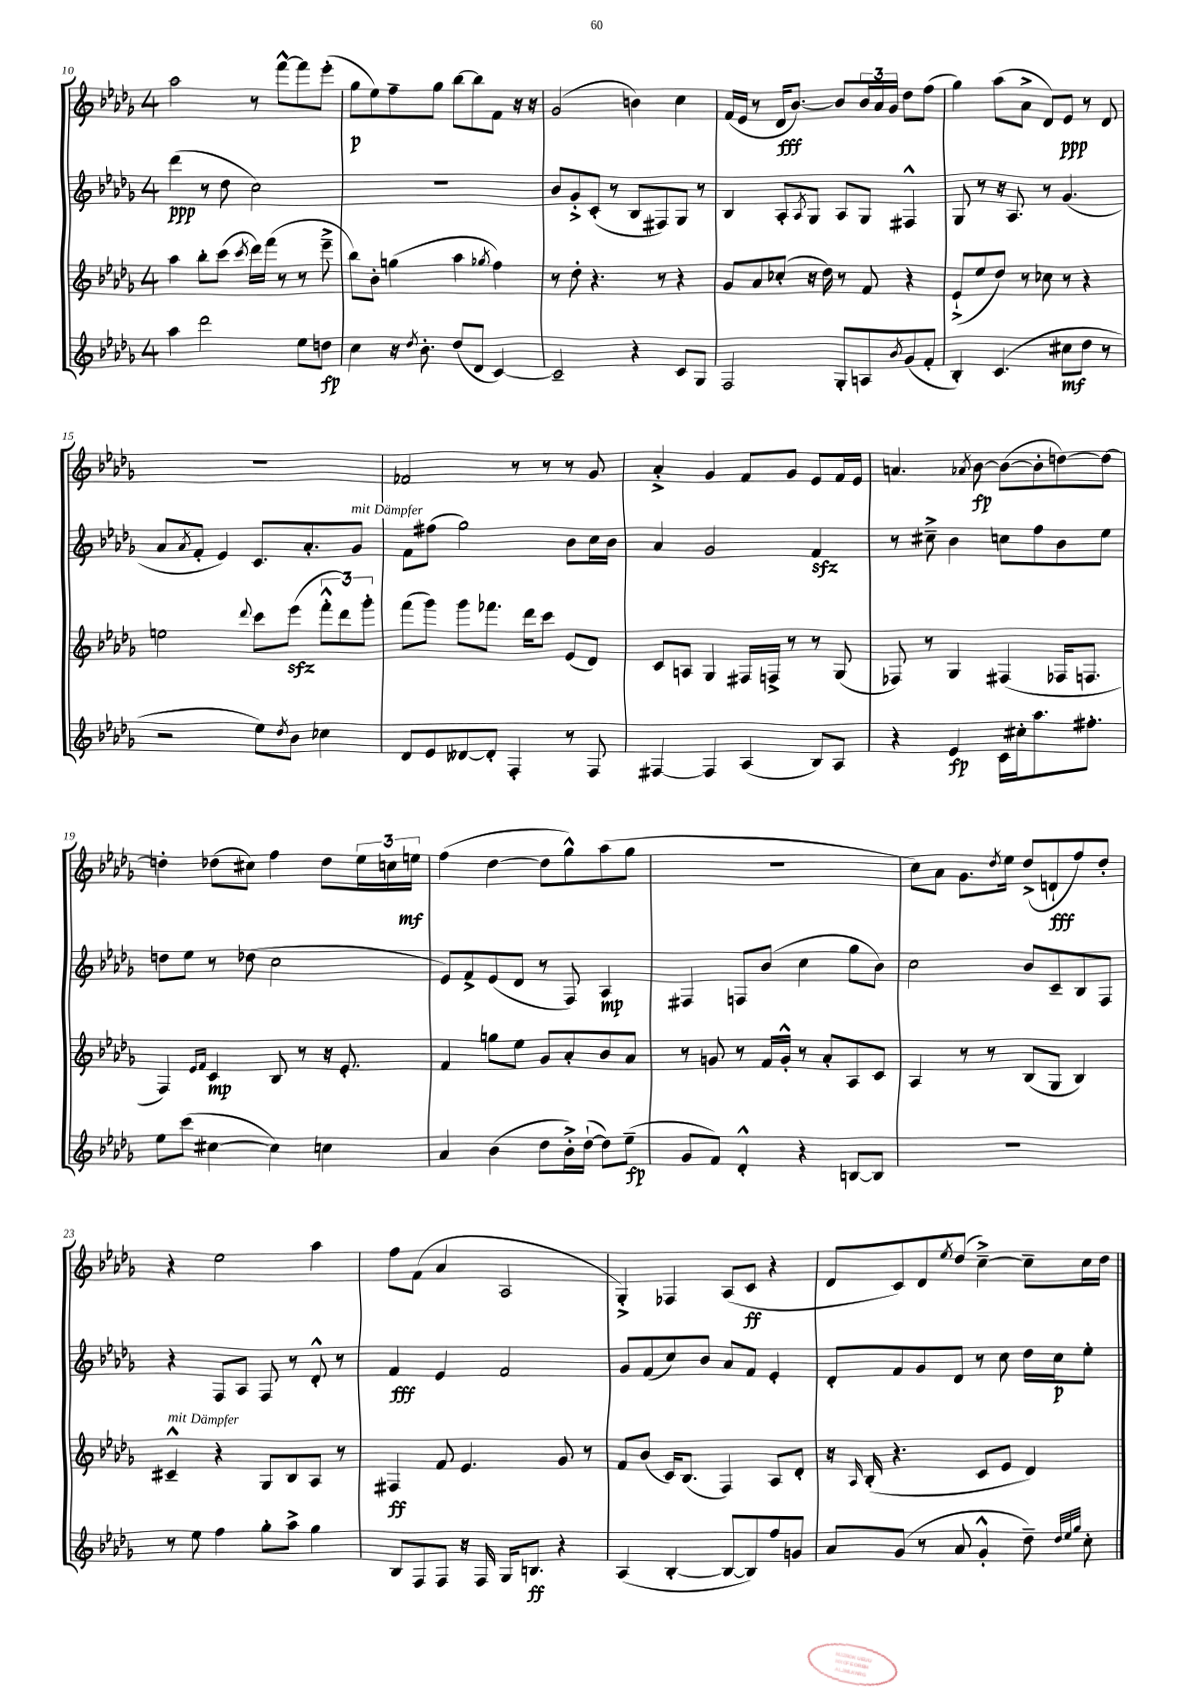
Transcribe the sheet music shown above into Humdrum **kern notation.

**kern	**kern	**kern	**kern
*staff4	*staff3	*staff2	*staff1
*clefG2	*clefG2	*clefG2	*clefG2
*k[b-e-a-d-g-]	*k[b-e-a-d-g-]	*k[b-e-a-d-g-]	*k[b-e-a-d-g-]
*M4/4	*M4/4	*M4/4	*M4/4
4aa-	4aa-	(4ddd-	2aa-
2ddd-	8bb-'	8r	.
.	(8ccc	8dd-	.
.	8qccc	.	.
.	16ddd-)	2cc)	8r
.	(16fff	.	.
.	8r	.	[8fff^^
8ee-	8r	.	8fff]
8dd	8eee-~^	.	(8eee-'
=	=	=	=
4cc	8bb-)	1r	8gg-
.	8b-'	.	8ee-)
16r	(4gg	.	8ff~
8qdd-	.	.	.
8.b-'	.	.	.
.	.	.	8gg-
(8dd-	4aa-	.	[8bb-
8d-	.	.	8bb-]
.	8qgg-	.	.
[4c)	4ff)	.	8f
.	.	.	16r
.	.	.	16r
=	=	=	=
2c~]	8r	8b-	(2g-
.	8dd-'	8g-'^	.
.	4.r	(8c'	.
.	.	8r	.
4r	.	8B-	4b)
.	8r	8F#)	.
8c	4r	8G-	4cc
8G-	.	8r	.
=	=	=	=
2F	8g-	4B-	(16f
.	.	.	16e-
.	8a-	.	8r
.	(8cc-'	8A-'	16d-
.	.	.	[8.b-)
.	.	8qA-	.
.	16r	8G-	.
.	16dd-)	.	.
8G-'	8r	8A-	8b-]
8A	8f	8G-	24b-
.	.	.	24a-
.	.	.	24g-
8qb-	.	.	.
(8g-	4r	4F#^^	8dd-
8f'	.	.	(8ff
=	=	=	=
4B-')	(8e-`^	8G-	4gg-)
.	8ee-	8r	.
(4.c	8dd-)	16r	(8aa-
.	.	8.A-	.
.	8r	.	8a-^
.	8cc-	8r	8d-)
8cc#	8r	(4.g-	8e-
8dd-	4r	.	8r
8r	.	.	8d-
=	=	=	=
2r	2ee	8a-	1r
.	.	8qa-	.
.	.	8f'	.
.	.	4e-)	.
.	8qqddd-	.	.
8ee-)	8ccc	8.c	.
8qdd-	.	.	.
8b-	(8eee-	.	.
.	.	8.a-'	.
4cc-	12fff'^^	.	.
.	12ddd-)	.	.
.	.	8g-	.
.	12ggg-'	.	.
=	=	=	=
8d-	(8fff	8f	2f-
8e-	8ggg-)	(8ff#	.
[8d--	8ggg-	2gg-)	.
8d--']	8.fff-	.	.
4F'	.	.	8r
.	16ddd-	.	.
.	8ccc	.	8r
8r	(8e-	8b-	8r
8F	8d-)	16cc	8g-
.	.	16b-	.
=	=	=	=
[4F#	8c	4a-	4a-'^
.	8A	.	.
4F#]	4G-	2g-	4g-
(4A-	16F#	.	8f
.	16F^	.	.
.	8r	.	8g-
8B-)	8r	4f	8e-
8A-	(8G-	.	16f
.	.	.	16e-
=	=	=	=
4r	8F-)	8r	4.a
.	8r	8cc#~^	.
4e-	4G-	4b-	.
.	.	.	8qa-
.	.	.	[8b-
16c	(4F#	8cc	(8b-_
16cc#'	.	.	.
8.aa-	.	8ff	8b-']
.	16F-	8b-	[8dd)
8.ff#'	8.F	.	.
.	.	8ee-	8dd_
=	=	=	=
8ee-	4F)	8dd	4dd']
(8ccc	.	8ee-	.
.	16qqe-	.	.
.	16qqf	.	.
[4cc#	4c	8r	(8dd-
.	.	(8dd-	8cc#)
4cc#])	8B-	2cc	4ff
.	8r	.	.
4cc	16r	.	8dd-
.	8.e-'	.	.
.	.	.	24ee-
.	.	.	24cc
.	.	.	24ee
=	=	=	=
4a-	4f	8e-)	(4ff
.	.	8f^	.
(4b-	8gg	(8e-	[4dd-
.	8ee-	8d-	.
8dd-	8g-	8r	8dd-]
16b-'^)	8a-'	8F)	8gg-^^)
([16dd-`	.	.	.
8dd-])	8b-	4A-	(8aa-
(8ee-~	8a-	.	8gg-
=	=	=	=
8g-	8r	4F#	1r
8f)	8g	.	.
4d-'^^	8r	8F	.
.	16f	(8b-	.
.	16g'^^	.	.
4r	8r	4cc	.
.	8a-'	.	.
[8B	8A-	8gg-	.
8B]	8c	8b-)	.
=	=	=	=
1r	4A-	2cc	8cc)
.	.	.	8a-
.	8r	.	8.g-
.	8r	.	.
.	.	.	8qdd-
.	.	.	16ee-
.	(8B-	8b-	(8dd-^
.	8G-	8c~	8d`
.	4B-)	8B-	8ff)
.	.	8F	8dd-'
=	=	=	=
8r	4c#~^^	4r	4r
8ee-	.	.	.
4ff	4r	8F	2ee-
.	.	8A-	.
8gg-'	8G-	8F	.
8aa-^	8B-	8r	.
4gg-	8A-	8d-'^^	4aa-
.	8r	8r	.
=	=	=	=
8B-	4F#	4f	8ff
8F	.	.	(8f
8F	8f	4e-	4a-
16r	4.e-	.	.
16F	.	.	.
16G-	.	2f	2A-
8.B	.	.	.
4r	8g-	.	.
.	8r	.	.
=	=	=	=
(4A-	8f	8g-	4G-'^)
.	(8b-	(8f	.
[4B-'	16c)	8cc)	4F-
.	(8.B-	.	.
.	.	8b-	.
8B-_	4F)	8a-	(8A-
8B-])	.	8f	8c
8ff	8A-	4e-'	4r
8g	8d-'	.	.
=	=	=	=
8a-	16r	8d-'	8d-
.	16qqA-	.	.
.	(16B-'	.	.
(8g-	4.r	8f	8c)
8r	.	8g-	8d-
.	.	.	8qee-
8a-	.	8d-	(8dd-
4g-'^^	8c	8r	[4cc~^)
.	8e-	8cc	.
8dd-~)	4d-)	16dd-	8cc~]
.	.	16cc	.
32qqdd-	.	.	.
32qqee-	.	.	.
32qqgg-	.	.	.
8cc'	.	8ee-'	16cc
.	.	.	16dd-
==	==	==	==
*-	*-	*-	*-
